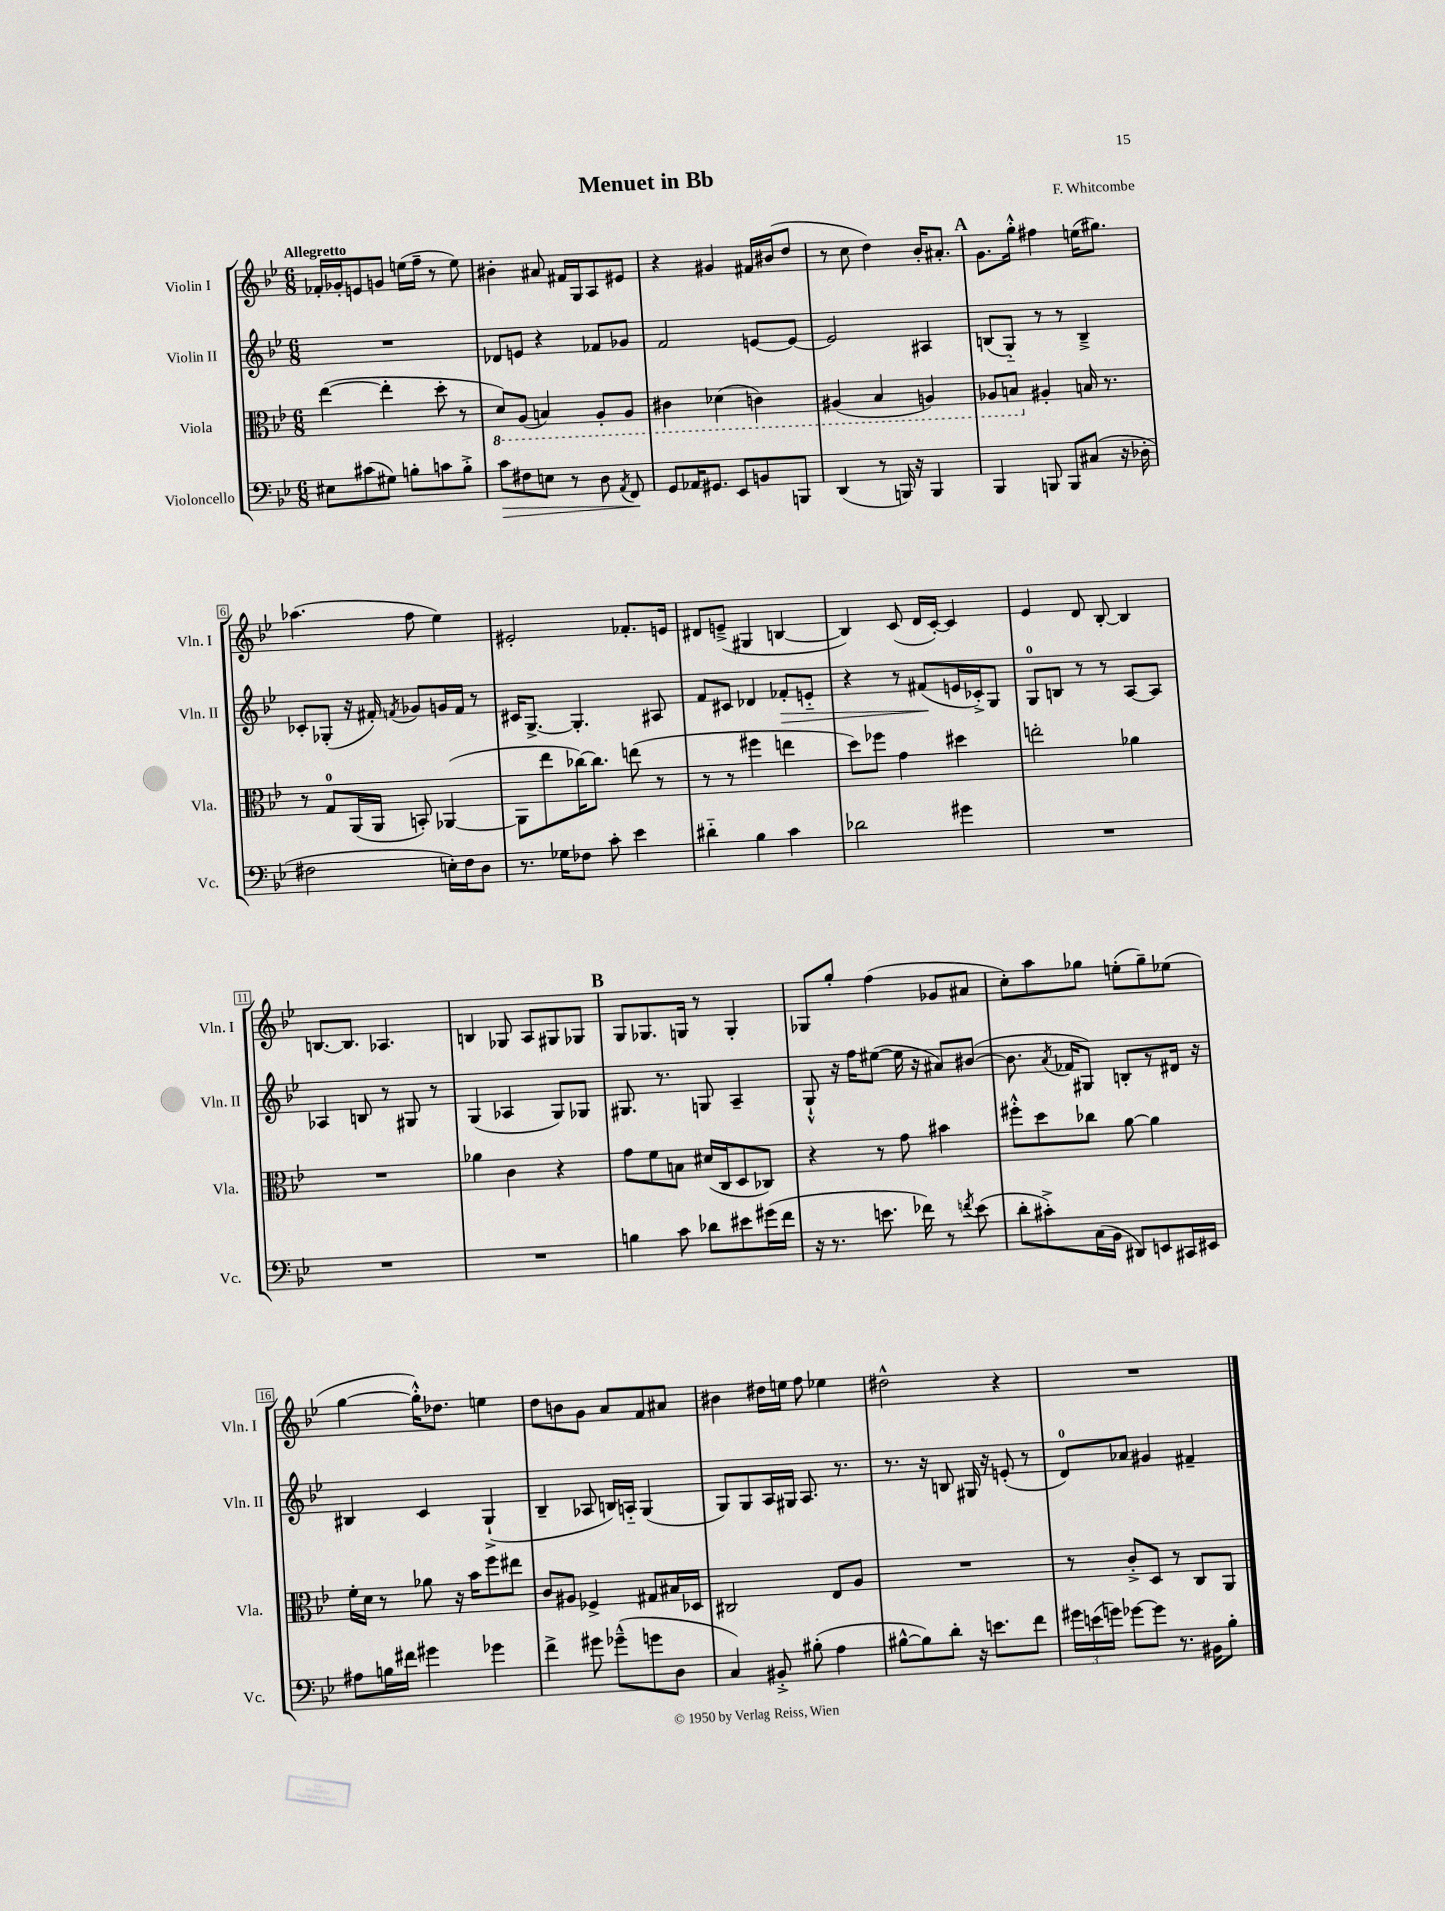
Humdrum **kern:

**kern	**kern	**kern	**kern
*staff4	*staff3	*staff2	*staff1
*clefF4	*clefC3	*clefG2	*clefG2
*k[b-e-]	*k[b-e-]	*k[b-e-]	*k[b-e-]
*M6/8	*M6/8	*M6/8	*M6/8
8E#	([4ee-	2.r	16f-'
.	.	.	16g-'
(8c#	.	.	8e
8G#)	4ee-']	.	8g
8B'	.	.	(16ee
.	.	.	16ff~
8c	8dd'	.	8r
8B'^	8r	.	8ee)
=	=	=	=
8c	8D)	8d-	4b#'
8F#	(8AA	8e	.
8E	4BB)	4r	8a#
8r	.	.	16f#
.	.	.	16G
8D	8AA'	8f-	8A
8qAA	.	.	.
8FF	8AA	8g-	8e#
=	=	=	=
8GG	4C#	2f	4r
16AA-	.	.	.
8.GG#	.	.	.
.	(4D-	.	4g#
8EE-	.	.	.
8BB	4C)	[8e	16f#
.	.	.	(16b#
8BBB	.	8e_	8dd
=	=	=	=
(4DD	(4AA#	2e]	8r
.	.	.	8cc
8r	4BB-	.	4dd)
16BBB)	.	.	.
16r	.	.	.
4BBB	4AA)	4A#	16b-'
.	.	.	8.a#'
=	=	=	=
4BBB-	8AA-	(8B	8.g
.	8BB	8G'~)	.
.	.	.	16gg'^^
8BBB	4A#'	8r	4ff#
8BBB	.	8r	.
(8C#	16B	4B~^	(16ee
.	8.r	.	8.gg#)
16r	.	.	.
16D-'	.	.	.
=	=	=	=
2F#	8r	8c-'	(4.aa-
.	8G	(8G-'	.
.	(16AA	16r	.
.	16AA	16f#')	.
.	.	8qf	.
.	8BB')	8g-	8ff
16E')	([4AA-	16g	4ee-)
16F#	.	16f	.
8D	.	8r	.
=	=	=	=
8.r	8AA-]	16c#	2e#'
.	.	[8.G^	.
.	8ee-	.	.
16G-	.	.	.
8F-	[16cc-)	4.G']	.
.	8.cc-]	.	.
8c'	.	.	.
4e-	(8ee	.	8.f-'
.	8r	8A#	.
.	.	.	16e
=	=	=	=
4d#'~	8r	8f	8d#
.	8r	8c#	(8e~^
4B-	4ff#	4d-	4G#
4c	4ee	8f-'	[4B
.	.	8e'~	.
=	=	=	=
2d-	8dd)	4r	4B])
.	8ff-	.	.
.	4g	8r	(8c
.	.	(8f#	16d
.	.	.	[16c')
4g#	4dd#	16e	4c]
.	.	16c-'^)	.
.	.	8G	.
=	=	=	=
2.r	2ee'	8G	4e-
.	.	8B	.
.	.	8r	8d
.	.	8r	[8B-'
.	4a-	[8A	4B-]
.	.	8A]	.
=	=	=	=
2.r	2.r	4A-	[8.B
.	.	.	8.B]
.	.	8B	.
.	.	8r	4.A-
.	.	8G#	.
.	.	8r	.
=	=	=	=
2.r	4a-	(4G	4B
.	4c	4A-	8G-
.	.	.	8A
.	4r	8G)	8G#
.	.	8G-	8G-
=	=	=	=
4B	8g	8.G#	8G
.	8f	.	8.G-
.	.	8.r	.
8c	8B	.	.
.	.	.	16G
8d-	(16d#	8G	8r
.	16C	.	.
8e#	8D	4A~	4G'
(16g#	8C-)	.	.
16f	.	.	.
=	=	=	=
16r	4r	8G`^^	8G-
8.r	.	.	.
.	.	16r	8gg'
.	.	16ff	.
8.e	8r	([8ee#	(4ff
.	8g	16ee#]	.
16f-)	.	16r	.
8r	4b#	8a#)	8g-
8qf	.	.	.
(8e	.	([8b#	8a#
=	=	=	=
8d'	8ff#'^^	8.b#]	8cc')
8c#'^)	8dd	.	8aa
.	.	8qa	.
.	.	16f-	.
(16C	8cc-	8G#)	8gg-
16BB-	.	.	.
8DD#)	[8a	8B'	(8ee'
8EE	4a]	8r	8gg-~)
16CC#	.	16d#	(8ee-
16EE#	.	16r	.
=	=	=	=
8A#	16f'	4B#	[4gg
.	16d	.	.
16B	8r	.	.
16f#	.	.	.
4g#	8a-	4c	16gg'^^])
.	.	.	8.dd-
.	16r	.	.
.	16b-	.	.
4g-	8ff	(4G`^	4ee
.	8ee#	.	.
=	=	=	=
4f^	8c	4B-~	8dd
.	8A#	.	8b
8g#	4F-^	8A-	8g
(8g-~^^	.	16B)	8a
.	.	16A'~	.
8g	8G#	(4G	8f
8D	16B#	.	8a#
.	16D-	.	.
=	=	=	=
4C)	2C#	8G)	4b#
.	.	8G	.
8BB#'^	.	16A	16dd#
.	.	16G#	16ee
(8B#'	.	8.A	8ff
4A	8E-	.	4ee-
.	.	8.r	.
.	8A	.	.
=	=	=	=
[8B#^^	2.r	8.r	2dd#^^
8B#])	.	.	.
.	.	16r	.
8d'	.	8B	.
16r	.	16G#	.
8.e	.	16r	.
.	.	(8e'	4r
8f	.	8r	.
=	=	=	=
24g#	8r	8d)	2.r
(24e	.	.	.
24g)	.	.	.
[8g-	8c'^	8a-	.
8g-]	8D	4g#	.
8.r	8r	.	.
.	8C	4f#~	.
16BB#	.	.	.
8B-'	8AA	.	.
==	==	==	==
*-	*-	*-	*-
